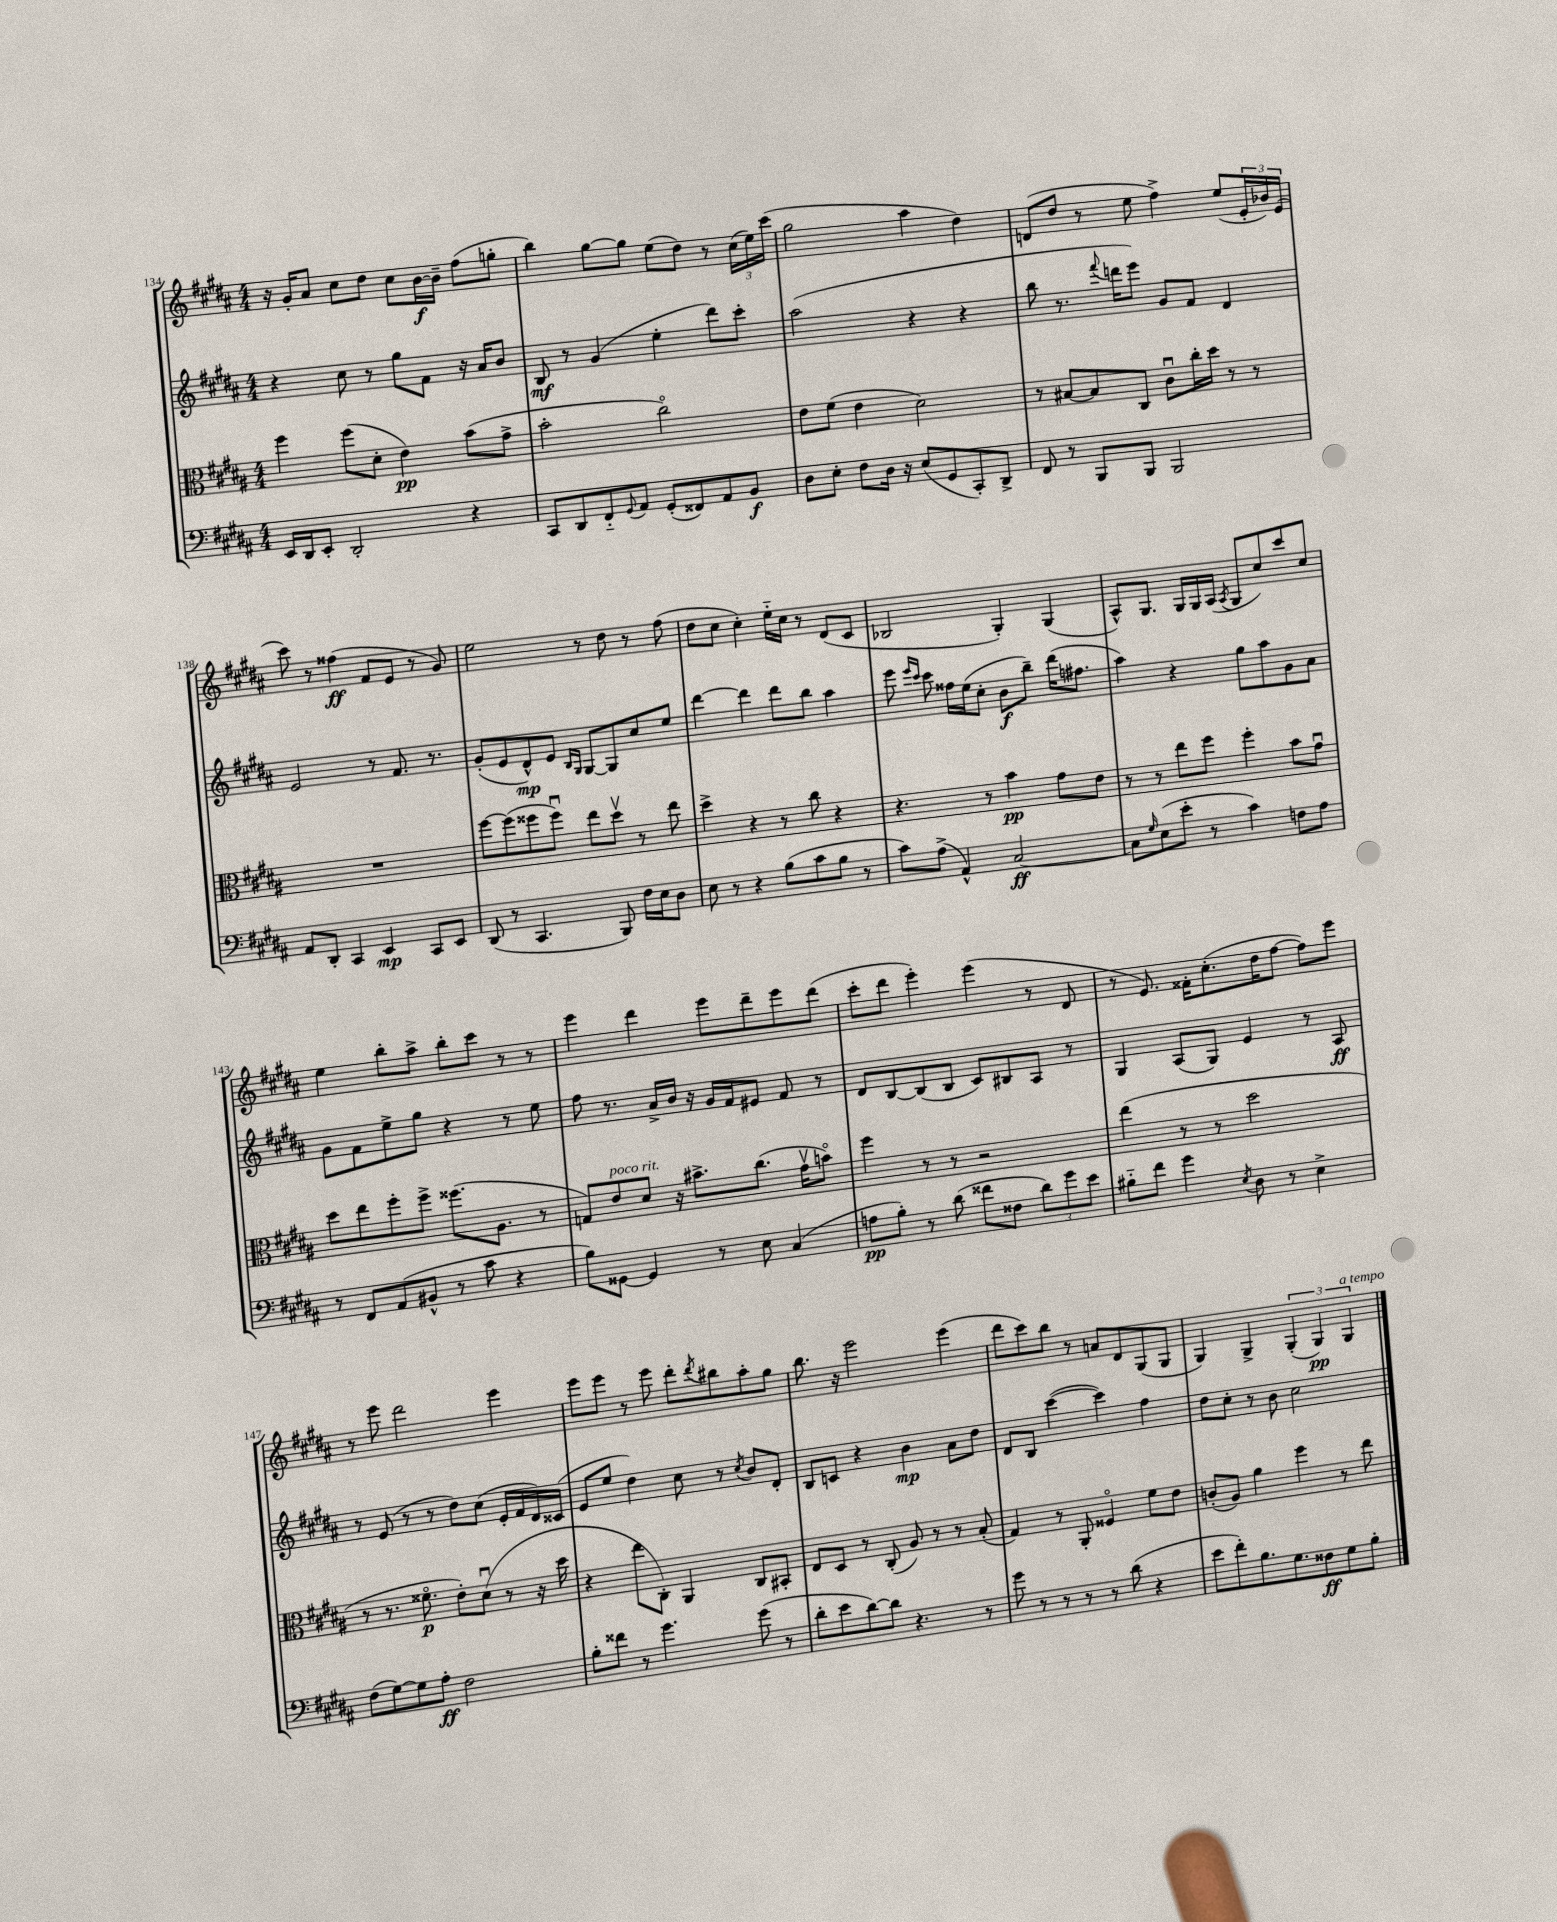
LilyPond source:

<<
\new StaffGroup <<
\new Staff = "s0" {
    \clef treble \key b \major \numericTimeSignature \time 4/4
    r16 gis'16-. ais'8 cis''8 dis''8 cis''8 b'16~\f b'16-- fis''8( g''8-. |
    b''4) gis''8~ gis''8 e''8( dis''8) r8 \tuplet 3/2 { cis''16( e''16) cis'''16( } |
    gis''2 ais''4 dis''4) |
    d'8( dis''8 r8 e''8 fis''4->) e''8( \tuplet 3/2 { e'16-. bes'16) e'16( } |
    cis'''8) r8 fisis''4\ff( fis'8 e'8 r8 gis'8) |
    e''2 r8 dis''8 r8 fis''8( |
    dis''8 cis''8 cis''4-.) e''16-_ cis''16 r8 dis'8( cis'8 |
    bes2 gis4-.) gis4( |
    ais8-^) gis8. gis16 gis16 ais16( \acciaccatura { ais8 } gis8 cis''8) cis'''8 cis''8 |
    e''4 b''8-. ais''8-> b''8-. cis'''8 r8 r8 |
    e'''4 dis'''4 e'''8 dis'''8-- e'''8 dis'''8( |
    cis'''8-. dis'''8 e'''4-.) e'''4( r8 dis'8 |
    r8 e'8.) fisis'16-. cis''8.-.( dis''16 fis''8~ fis''8) e'''8 |
    r8 e'''8 dis'''2 e'''4 |
    e'''8 e'''8 r8 e'''8 dis'''8-. \acciaccatura { dis'''8 } bis''8 ais''8-. gis''8 |
    b''8. r16 e'''2 e'''4( |
    dis'''8 cis'''8) b''8 r8 a'8 dis'8 gis8( gis8 |
    gis4) gis4-> \tuplet 3/2 { gis4-.( gis4\pp) gis4^\markup { \italic "a tempo" } } \bar "|." |
}
\new Staff = "s1" {
    \clef treble \key b \major \numericTimeSignature \time 4/4
    r4 cis''8 r8 gis''8 fis'8 r16 ais'16 b'8 |
    b8\mf r8 gis'4( e''4-. dis'''8) cis'''8-. |
    ais''2( r4 r4 |
    b''8 r8. \appoggiatura { fis'''8 } d'''16 e'''8) gis'8 fis'8 dis'4 |
    e'2 r8 fis'8. r8. |
    gis'8-.( e'8 dis'8-^\mp) e'8 \grace { b16 gis16 } gis8~ gis8 cis''8 e''8 |
    dis'''4~ dis'''4 dis'''8 b''8 ais''4 |
    e'''8 \grace { e'''16 cis'''16 } cis'''8 fisis''16 e''16( cis''8-. b'8\f b''8--) dis'''16( fis''8. |
    ais''4) r4 gis''8 ais''8 gis'8 ais'8 |
    gis'8 fis'8 e''8-> gis''8 r4 r8 e''8 |
    fis''8 r8. ais'16-> b'16 r16 gis'16 fis'16 eis'8 fis'8 r8 |
    dis'8 b8~ b8( b8 cis'8) bis8 ais8 r8 |
    gis4 ais8( gis8) e'4 r8 ais8\ff |
    r8 e'8( r8 r8 dis''8) cis''8( e'16-. fis'16 dis'16) cisis'16( |
    e'8 e''8 dis''4) cis''8 r8 \acciaccatura { cis''8 } b'8 dis'8-. |
    b8 c'8 r4 b'4\mp ais'8 dis''8 |
    dis'8 b8 cis'''4~( cis'''4) fis''4 |
    dis''8 cis''8-. r8 b'8 cis''2 \bar "|." |
}
\new Staff = "s2" {
    \clef alto \key b \major \numericTimeSignature \time 4/4
    fis''4 fis''8( dis'8-. e'4\pp) b'8( gis'8-> |
    b'2-. cis''2\flageolet) |
    e'8 fis'8( e'4 dis'2) |
    r8 bis8~ bis8 cis8 cis'8\downbow cis''16-. dis''16 r8 r8 |
    R1 |
    fis''8~ fis''8( fisis''8 fisis''8\downbow) e''8 dis''8\upbow r8 e''8 |
    dis''4-> r4 r8 cis''8 r4 |
    r4. r8 b'4\pp gis'8 e'8 |
    r8 r8 e''8 fis''8 fis''4-. b'8 gis'8\downbow |
    dis''8 e''8 fis''8-. fis''8-> fisis''8.( ais8. r8 |
    g8) e'8^\markup { \italic "poco rit." } dis'8 r16 bis'8.-> cis''8.( gis'16\upbow b'8\flageolet) |
    fis''4 r8 r8 r2 |
    e''4( r8 r8 dis''2 |
    r8 r8. fisis'8.\flageolet\p e'8-.) dis'8\downbow( r8 r16 dis''16 |
    r4 e''8 cis8-.) ais,4 cis8 bis,8-. |
    e8 dis8 r8 cis8-.( ais8) r8 r8 b8-.( |
    gis4) r8 ais,8-. fisis4\flageolet fis'8 e'8 |
    c'8-.( ais8) ais'4 fis''4 r8 e''8 \bar "|." |
}
\new Staff = "s3" {
    \clef bass \key b \major \numericTimeSignature \time 4/4
    e,16 dis,16 e,8-. dis,2-. r4 |
    cis,8 dis,8 fis,8-_ \appoggiatura { gis,8 } ais,8 gis,8-.( fisis,8) ais,8 b,8\f |
    dis8 e8-. fis8 dis16 r16 e8( gis,8 cis,8-.) dis,8-> |
    fis,8 r8 b,,8 b,,8 b,,2 |
    ais,8 dis,8-. cis,4 e,4\mp cis,8 e,8 |
    dis,8( r8 cis,4. b,,8) fis16 e16 dis8 |
    e8 r8 r4 b8( cis'8 b8 r8 |
    cis'8) ais8->( ais,4-^) cis2~\ff |
    cis8 \grace { gis16 } e8( e'8-. r8 cis'4) f8 ais8 |
    r8 fis,8 ais,8( bis,8-^ r8 cis'8 r4 |
    b8) gisis,8~ gisis,4 r8 e8 cis4( |
    a8\pp b8-.) r8 dis'8( fisis'8 fisis8 \tuplet 3/2 { dis'8) gis'8 e'8 } |
    bis8-_ fis'8 gis'4 \acciaccatura { e8 } dis8 r8 e4-> |
    fis8( gis8~) gis8 ais8-.\ff fis2 |
    b8-. fisis'8 r8 gis'4. gis'8( r8 |
    dis'8-. e'8 dis'8~) dis'8 r4. r8 |
    gis'8 r8 r8 r8 r8 dis'8( r4 |
    e'8 fis'8-.) b8. gis8. fisis8\ff gis8 b8-. \bar "|." |
}
>>
>>
\layout { \context { \Score currentBarNumber = #134 } }
